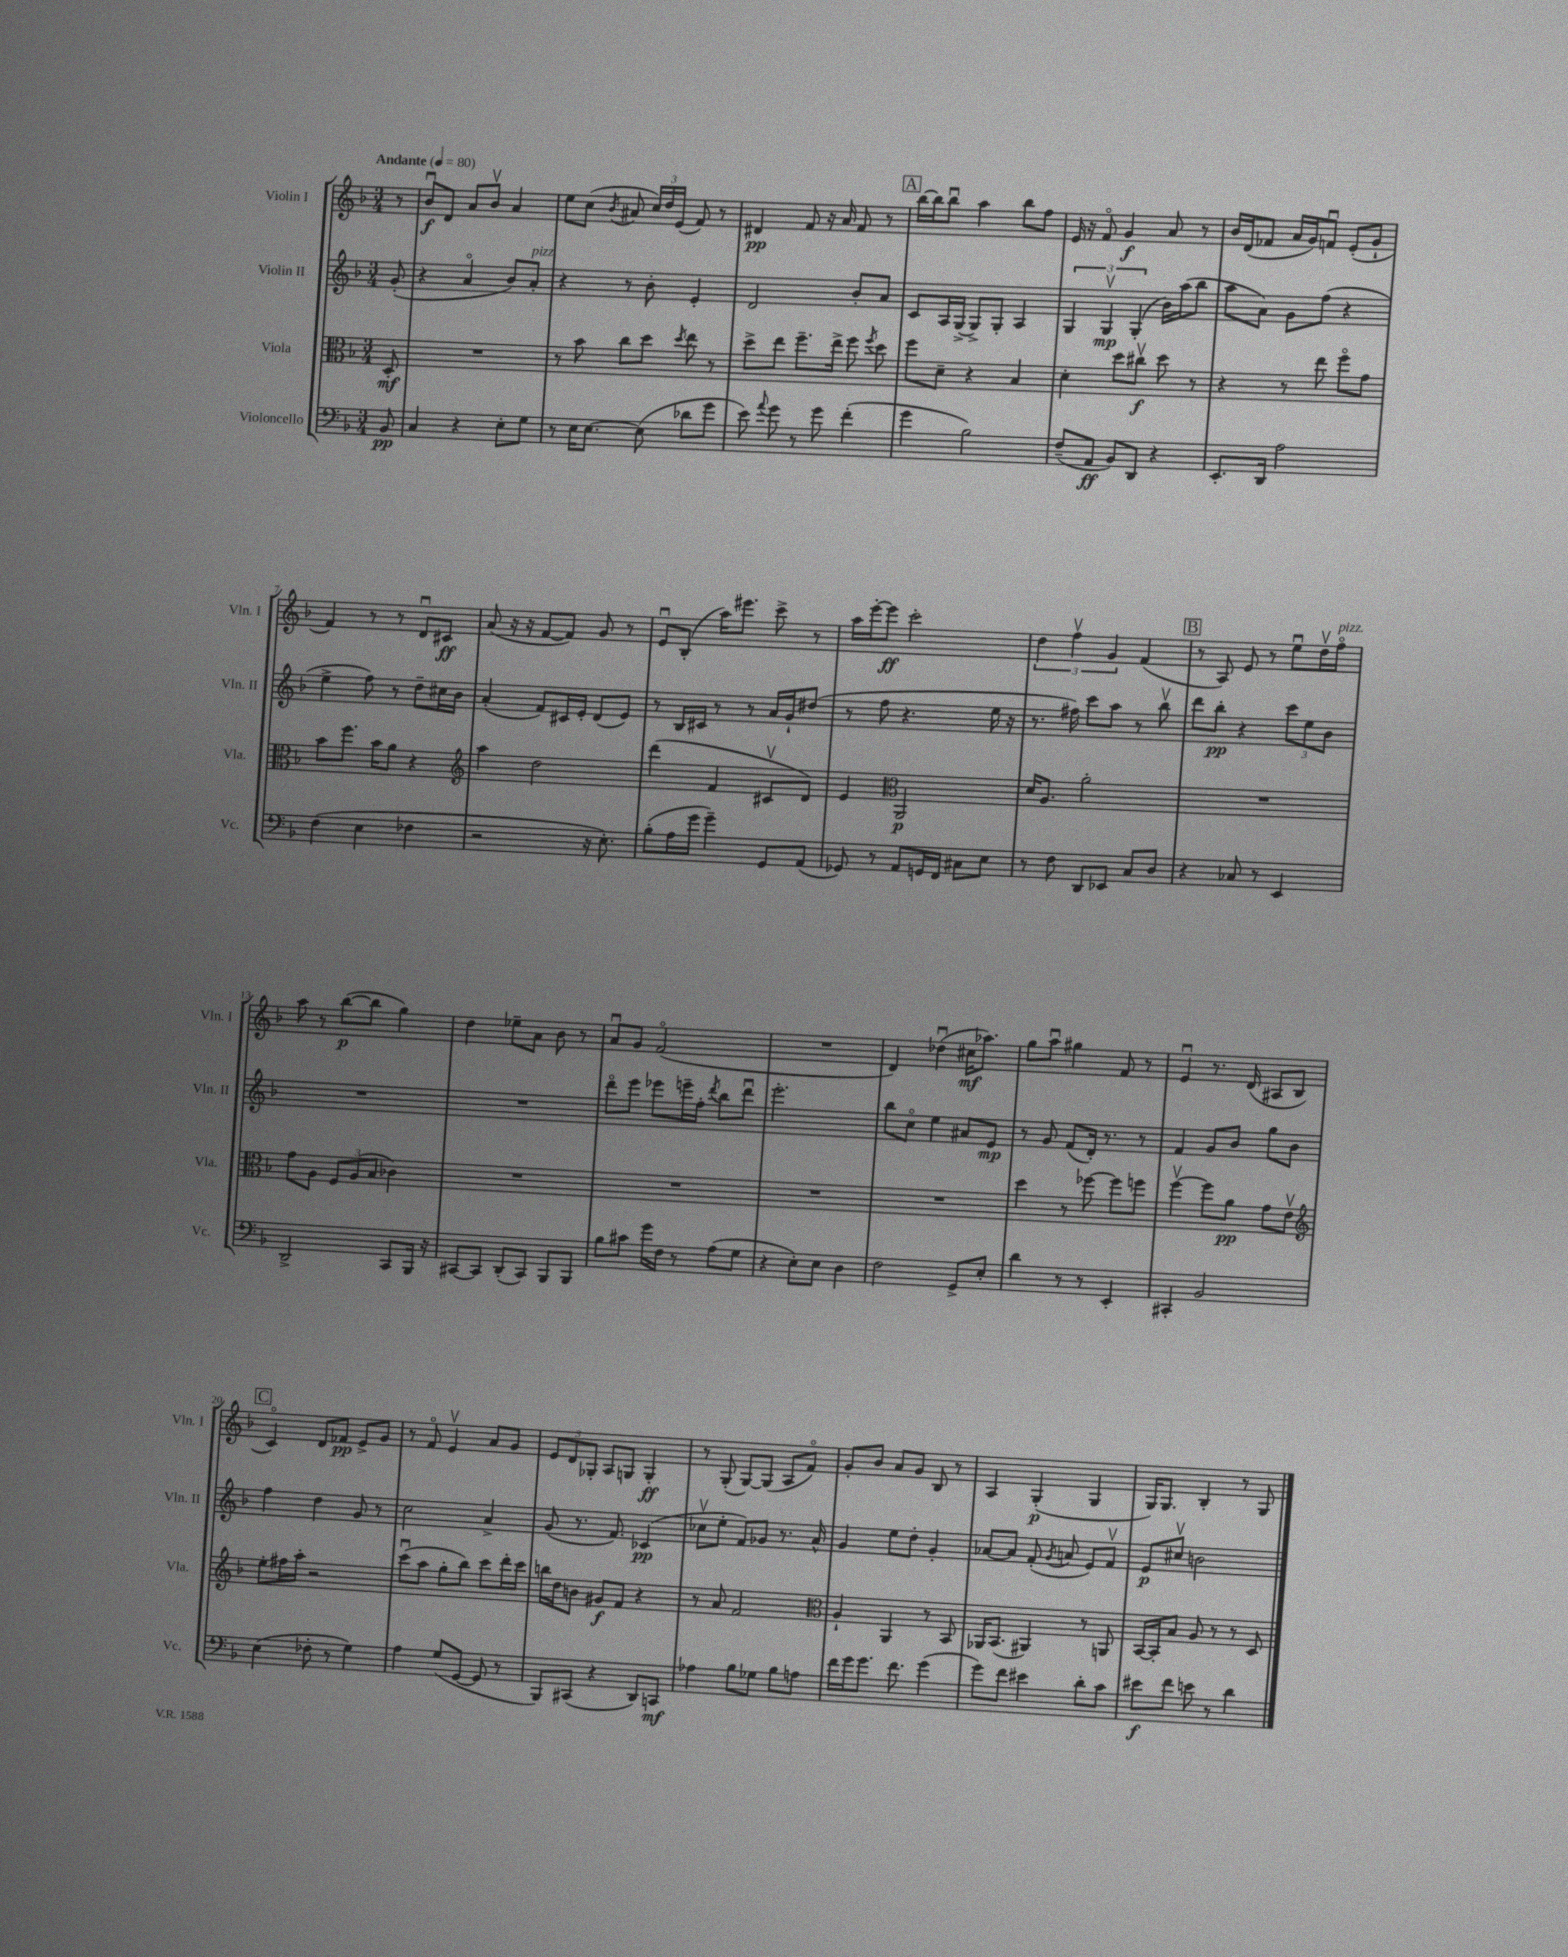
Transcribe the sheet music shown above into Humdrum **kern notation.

**kern	**kern	**kern	**kern
*staff4	*staff3	*staff2	*staff1
*clefF4	*clefC3	*clefG2	*clefG2
*k[b-]	*k[b-]	*k[b-]	*k[b-]
*M3/4	*M3/4	*M3/4	*M3/4
*MM80	*MM80	*MM80	*MM80
8BB-	8D'	(8g'	8r
=	=	=	=
4C	2.r	4r	8b-u
.	.	.	8d
4r	.	4ao	8a
.	.	.	8b-v
8E'	.	8b-)	4a
8G	.	8a'	.
=	=	=	=
8r	8r	4r	8ee
16E	8b-	.	(8cc
[8.E	.	.	.
.	.	.	8qb-
.	8cc	8r	8a#
(8E]	8dd	8b-'	24cc)
.	.	.	24dd
.	.	.	(24e
.	8qdd	.	.
8d-	8ee	4e'	8f)
8g	8r	.	8r
=	=	=	=
8e)	8dd^	2d	4d#
8qqa	.	.	.
8g	8ee	.	.
8r	8.ff~	.	8f
8g	.	.	16r
.	16ee^	.	16a
(4f'	8ff	8b-'	8f
.	8qff	.	.
.	8dd	8a	8r
=	=	=	=
4g	8ff	8c	[16bb-
.	.	.	16bb-]
.	8d~	16A	8bb-u
.	.	(16G^	.
2B-)	4r	8G^)	4aa
.	.	8G'	.
.	4B-	4A	8bb-
.	.	.	8ff
=	=	=	=
(8F~	4d'	6G	16e
.	.	.	16r
8AA	.	.	8fo
.	.	6Gv	.
8BB-)	8dd	.	4g
.	.	(6G'	.
8DD	8cc#v	.	.
4r	8dd	16b-)	8a
.	.	(16aa	.
.	8r	8bb-	8r
=	=	=	=
8.EE'	4r	8aa	16b-
.	.	.	(16d
.	.	8a)	8f-
16DD	.	.	.
2A	8r	8g	16a
.	.	.	16g)
.	8ee	(8ff	8fu
.	8ffo	4r	(8e'
.	8g	.	8g`
=	=	=	=
(4F	8b-	4ee^	4f)
.	8.ff	.	.
4E	.	8ff)	8r
.	16b-	.	.
.	8a	8r	8r
4F-	4r	8dd~	8du
.	.	16cc#	8c#
.	.	16b-	.
=	=	=	=
*	*clefG2	*	*
2r	4aa	(4a'	(8a
.	.	.	16r
.	.	.	16r
.	2dd	8f)	[8f
.	.	16c#	8f])
.	.	16e'	.
16r	.	(8d	8g
8.E')	.	.	.
.	.	8e)	8r
=	=	=	=
(8B-'	(4ddd	8r	8eu
16A	.	16B-	(8B-'
16g	.	16c#	.
4g~)	4f	8r	16aa)
.	.	.	8.eee#
.	.	8r	.
8GG	8c#v	16a	8ccc^
.	.	16g`	.
(8AA	8d)	(8dd#	8r
=	=	=	=
8GG-)	4e	8r	16aa
.	.	.	[16eee'
8r	.	8ff	8eee]
*	*clefC3	*	*
8AA	2AA	4.r	2ccc'
16GG	.	.	.
16FF	.	.	.
8C#	.	.	.
8E	.	16ee	.
.	.	16r	.
=	=	=	=
8r	16d	8.r	6dd
.	8.A	.	.
8F	.	.	.
.	.	.	6ffv
.	.	16ff#)	.
8DD	2a'	8ccc	.
.	.	.	6g
8EE-	.	8aa	.
8C	.	8r	(4f
8D	.	8bb-v	.
=	=	=	=
4r	2.r	8ddd	8r
.	.	8bb-'	8A)
8C-	.	4r	8e
8r	.	.	8r
4EE	.	12ccc	8eeu
.	.	12ee	.
.	.	.	16ddv
.	.	12b-	.
.	.	.	16ffo
=	=	=	=
2DD^	8g	2.r	8aa
.	8A	.	8r
.	12F	.	([8bb-
.	(12A	.	.
.	.	.	8bb-]
.	12B-	.	.
8CC	4c-)	.	4gg)
16BBB-	.	.	.
16r	.	.	.
=	=	=	=
[8CC#	2.r	2.r	4dd
8CC#]	.	.	.
(8DD'	.	.	8ee-~
8CC#)	.	.	8a
8BBB-	.	.	8b-
8BBB-	.	.	8r
=	=	=	=
8B-	2.r	8dddo	8au
8c#	.	8eee	8g
16g	.	8eee-	(2fo
16F	.	.	.
8r	.	16eee~	.
.	.	16ff'	.
.	.	8qddd	.
(8A	.	8bb-	.
8G	.	8dddu	.
=	=	=	=
4r	2.r	2.eee'	2.r
8E')	.	.	.
8E	.	.	.
4D	.	.	.
=	=	=	=
2F	2.r	8bb-	4d)
.	.	8cco	.
.	.	4ee	(4dd-u
8GG^	.	8a#	16cc#
.	.	.	8.aa-)
8E'	.	8e	.
=	=	=	=
4d	4dd	8r	8gg
.	.	8g	8aau
8r	8r	(8f	4gg#
8r	[8ff-	16d')	.
.	.	8.r	.
4EE'	8ff-]	.	8f
.	8ff	8r	8r
=	=	=	=
4CC#'	[4ffv	4f	4eu
2BB-	8ff]	8g	8.r
.	8a	8b-	.
.	.	.	(16d
.	8g	8gg	8A#
.	8ev	8b-	8B-
=	=	=	=
*	*clefG2	*	*
(4E	8ee'	4ff	4co)
.	16ff#	.	.
.	16aa'	.	.
8F-'	2r	4dd	8d
8r	.	.	8f-
4G)	.	8g	8e^
.	.	8r	8g
=	=	=	=
4A	(8cccu	2cc	8r
.	8aa	.	8fo
(8G	8gg'	.	4ev
[8GG	8bb-)	.	.
8GG]	8ccc	4a^	8a
8r	16ddd'	.	8g
.	16ccc	.	.
=	=	=	=
8BBB-)	16bb	(8g	12e
.	16dd	.	.
.	.	.	12d
(8CC#	8b	8.r	.
.	.	.	12G-'
4r	8g#	.	8A
.	.	8.f)	.
.	8f	.	8G
8DD)	4r	(4c-	4G'
8CC	.	.	.
=	=	=	=
4A-	8r	8cc-v	8r
.	8a	8ee'	(8G'
8B-	2f	8f)	[8G)
8G-	.	8g-	(8G]
8B-	.	8.r	8A
8A	.	.	8fo)
.	.	16a^^	.
=	=	=	=
*	*clefC3	*	*
16f	4A`	4g	8g'
16g	.	.	.
8.g	.	.	8b-
.	4AA	8ee	8a
8.f	.	.	.
.	.	8dd'	8g
(4g	8r	4g'	8B-
.	8BB-	.	8r
=	=	=	=
8g)	16AA-	[8a-	4A
.	(8.BB-	.	.
8f	.	8a-]	.
4e#	4AA#)	(8f'	(4G'
.	.	8qg	.
.	.	8a	.
8d'	8r	8e)	4G
8c	8AA	8fv	.
=	=	=	=
8e#	[16BB-	8e	16G)
.	16BB-']	.	8.G
8f	8B-	8cc#v	.
8e	8A	2b	4B-'
8r	8r	.	.
4d	8r	.	8r
.	8D	.	8G
==	==	==	==
*-	*-	*-	*-
